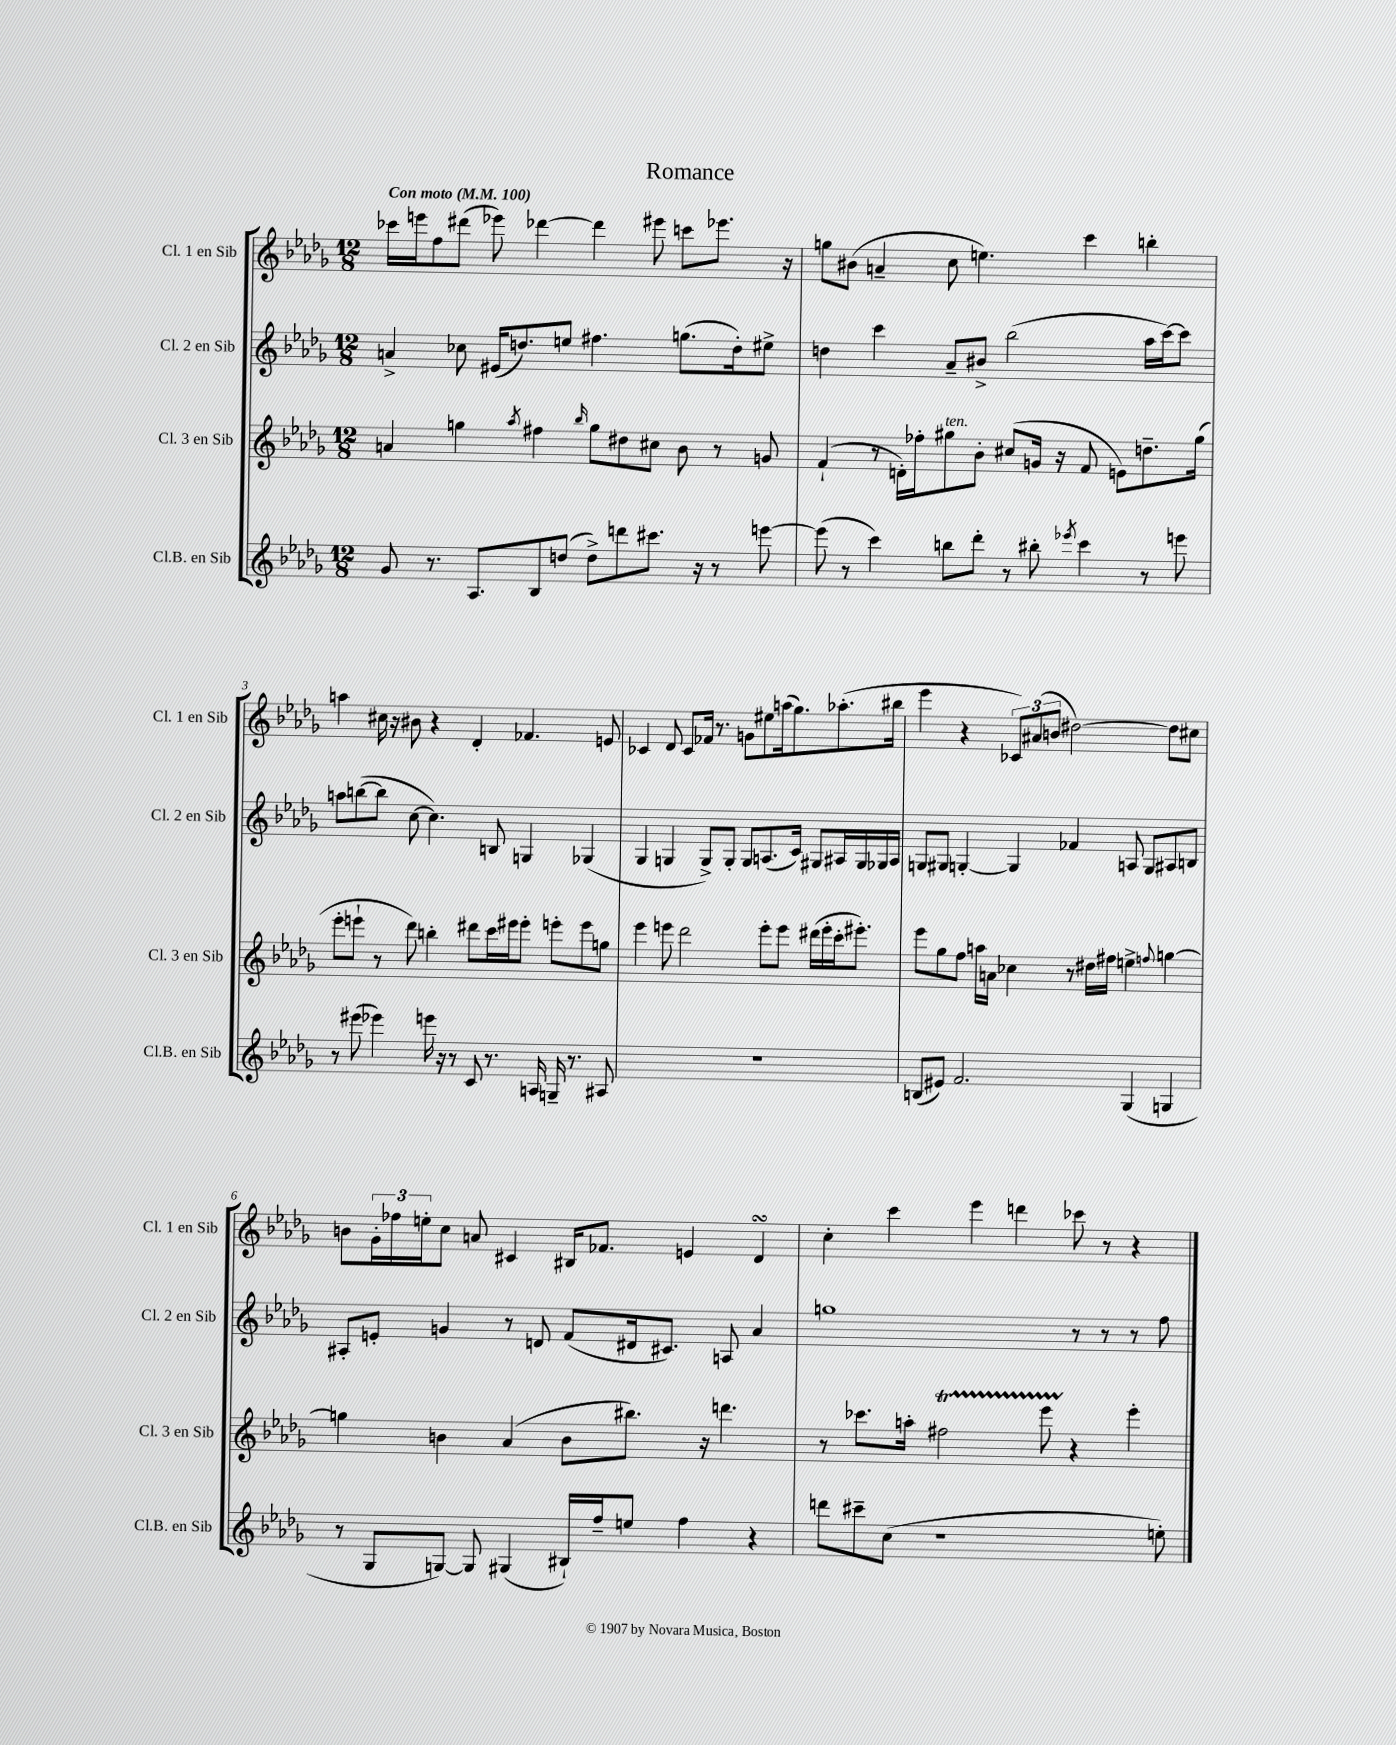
\header { title = "Romance" }
<<
\new StaffGroup <<
\new Staff = "s0" \with { instrumentName = "Cl. 1 en Sib" shortInstrumentName = "Cl. 1 en Sib" } {
    \clef treble \key des \major \numericTimeSignature \time 12/8 \tempo "Con moto" 4 = 100
    ces'''16 e'''16 f''8 dis'''8( ees'''8) des'''4~ des'''4 eis'''8 c'''8 ees'''8. r16 |
    g''8 bis'8( a'4-- c''8 e''4.) c'''4 b''4-. |
    a''4 cis''16 r16 bis'8 r4 des'4-. fes'4. e'8 |
    ces'4 des'8 ces'8 fes'16 r8. g'8 eis''8 a''16( ges''8.) aes''8.-.( bis''16 |
    ees'''4 r4 \tuplet 3/2 { ces'8) ais'8( b'8 } dis''2~) dis''8 cis''8 |
    b'8 \tuplet 3/2 { ges'16-. fes''16 e''16-. } c''8 a'8 cis'4 bis16 fes'8. e'4 des'4\turn |
    c''4-. c'''4 ees'''4 d'''4 ces'''8 r8 r4 \bar "|." |
}
\new Staff = "s1" \with { instrumentName = "Cl. 2 en Sib" shortInstrumentName = "Cl. 2 en Sib" } {
    \clef treble \key des \major \numericTimeSignature \time 12/8
    a'4-> ces''8 eis'16( d''8.) e''8 fis''4. g''8.( d''16-.) eis''8-> |
    d''4 c'''4 aes'8-- bis'8-> bes''2( aes''16 c'''16~) c'''8 |
    a''8 b''8~( b''8 c''8~ c''4.) b8 g4 ges4( |
    ges4 g4 g8->) g8-. g8 a8.( c'16) gis8 ais16 gis16 ges16 ais16 |
    g8 gis8 g4~-. g4 fes'4 a8 g8 ais8 b8 |
    ais8-. e'8-. g'4 r8 d'8 f'8( dis'16 cis'8.) a8 aes'4 |
    g''1 r8 r8 r8 f''8 \bar "|." |
}
\new Staff = "s2" \with { instrumentName = "Cl. 3 en Sib" shortInstrumentName = "Cl. 3 en Sib" } {
    \clef treble \key des \major \numericTimeSignature \time 12/8
    a'4 g''4 \acciaccatura { aes''8 } fis''4 \grace { bes''16 } g''8 dis''8 cis''8 bes'8 r8 g'8 |
    f'4-!( r8 d'16-.) fes''16-. gis''8^\markup { \italic "ten." } bes'8-. cis''8( g'16 r16 f'8 e'8) d''8.-- gis''16( |
    ees'''8-. e'''8-! r8 des'''8) b''4-. dis'''8 c'''16 eis'''16 eis'''8-. e'''8-. e'''8 g''8 |
    ees'''4 e'''8 des'''2 e'''8-. e'''8 dis'''16( e'''16-. c'''16-. eis'''8.-.) |
    ees'''8 ges''8 f''8 a''16 a'16 ces''4 r8 dis''16 fis''16 e''4-> \appoggiatura { f''8 } g''4~ |
    g''4 b'4 aes'4( b'8 bis''8.) r16 d'''4. |
    r8 ces'''8. a''16-. fis''2\startTrillSpan ees'''8 r4\stopTrillSpan ees'''4-. \bar "|." |
}
\new Staff = "s3" \with { instrumentName = "Cl.B. en Sib" shortInstrumentName = "Cl.B. en Sib" } {
    \clef treble \key des \major \numericTimeSignature \time 12/8
    ges'8 r8. aes8. bes8 d''8( d''8->) d'''8 cis'''8. r16 r8 e'''8~ |
    e'''8( r8 c'''4) b''8 des'''8-. r8 bis''8-. \acciaccatura { ees'''8 } c'''4 r8 e'''8 |
    r8 eis'''8( ees'''4) e'''16 r16 r8 c'8 r8. a16 g16-- r8. ais8 |
    R1. |
    b8( eis'8) f'2. ges4( g4 |
    r8 ges8 g8~) g8 gis4( bis16-!) f''16-- e''8 f''4 r4 |
    d'''8 cis'''8-- c''8( r1 e''8-.) \bar "|." |
}
>>
>>
